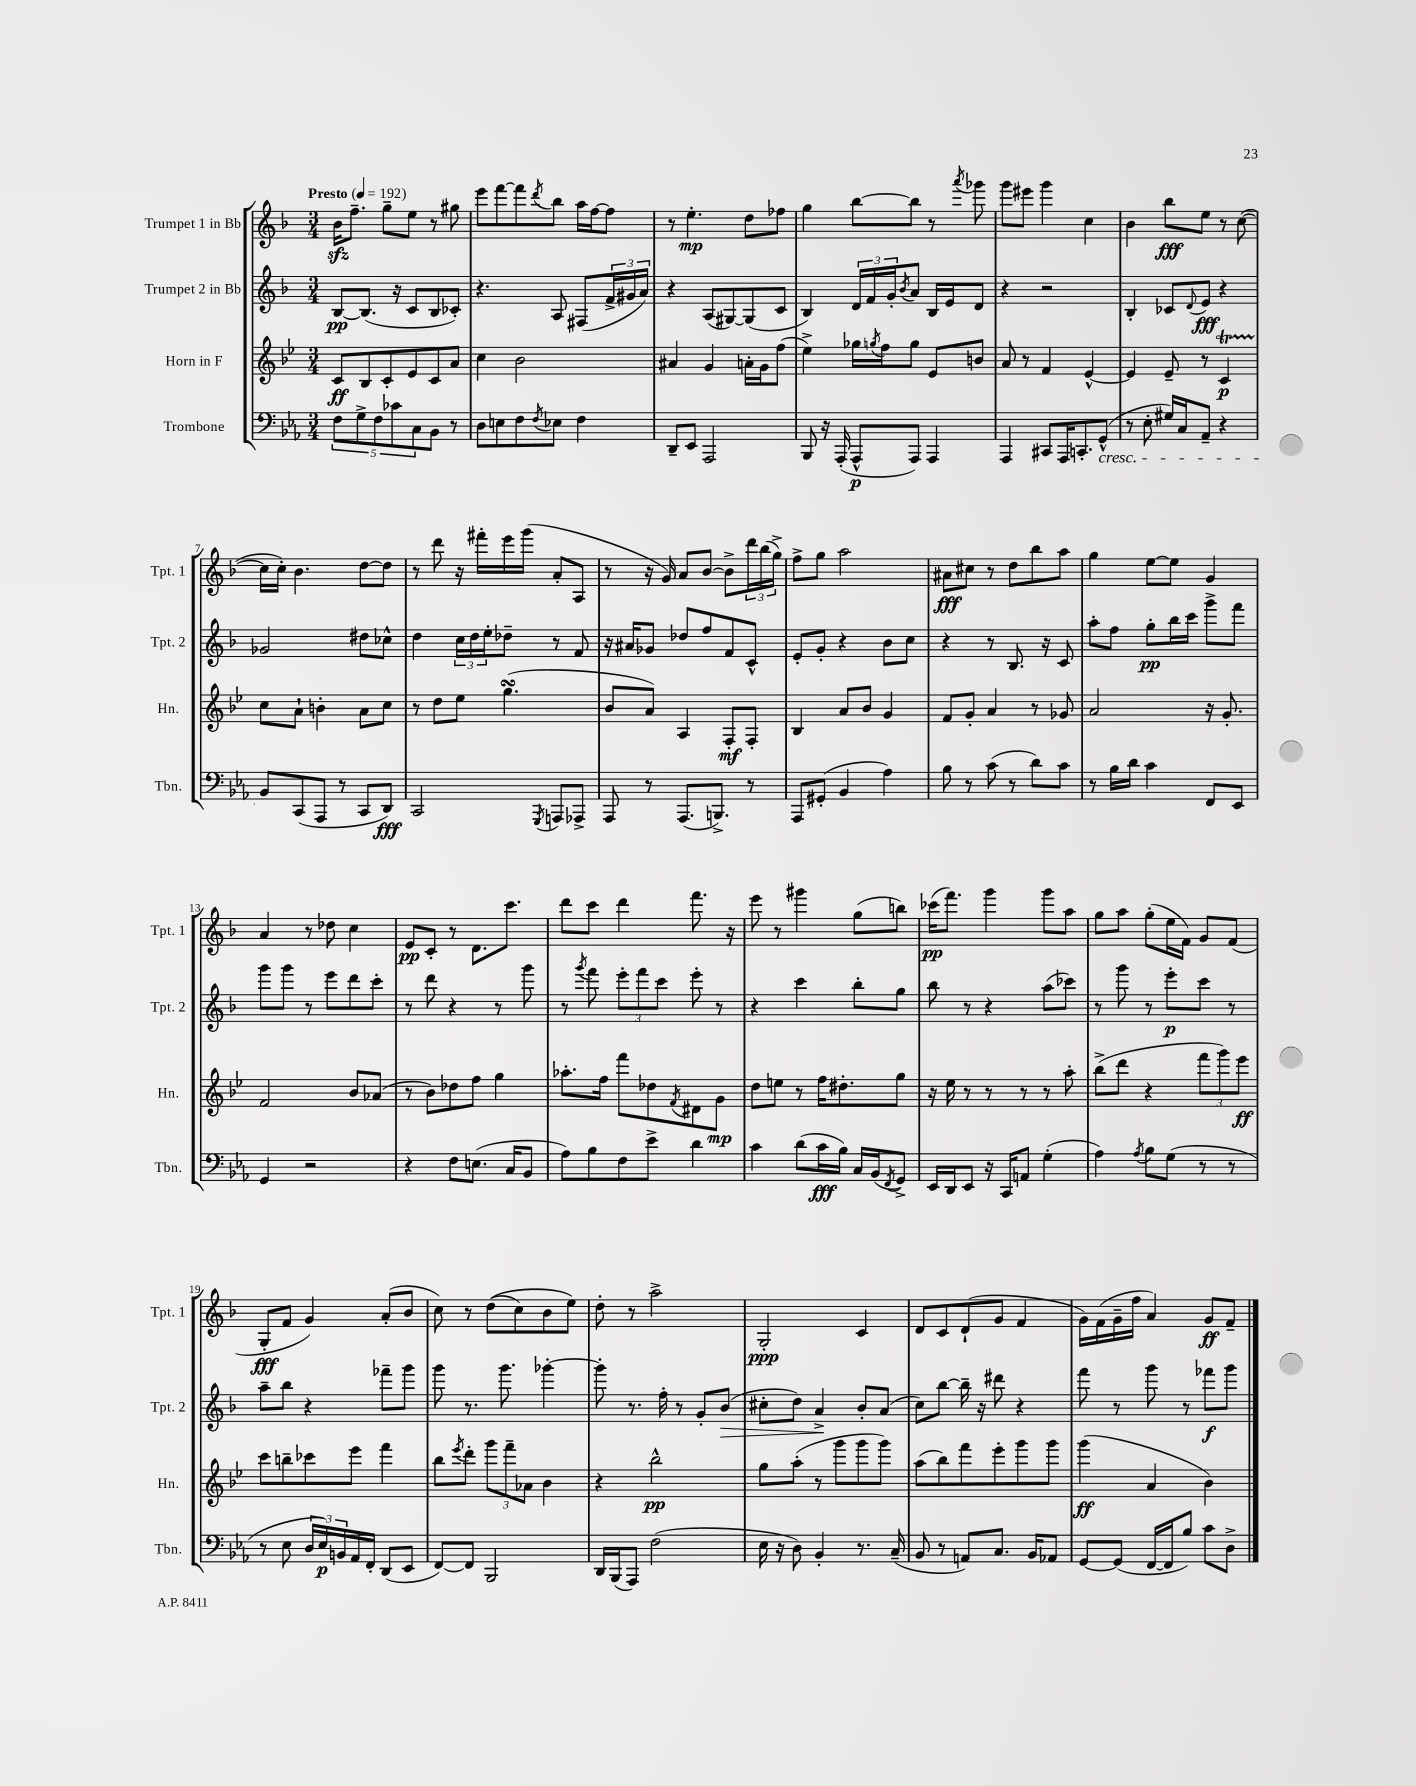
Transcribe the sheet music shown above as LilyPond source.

<<
\new StaffGroup <<
\new Staff = "s0" \with { instrumentName = "Trumpet 1 in Bb" shortInstrumentName = "Tpt. 1" } {
    \clef treble \key f \major \numericTimeSignature \time 3/4 \tempo "Presto" 4 = 192
    bes'16\sfz f''8.-- g''8-- e''8 r8 gis''8 |
    e'''8 f'''8~ f'''8 \acciaccatura { d'''8 } bes''8 a''16 f''16~ f''8 |
    r8 e''4.-.\mp d''8 fes''8 |
    g''4 bes''8~ bes''8 r8 \acciaccatura { a'''8 } ges'''8 |
    g'''8 eis'''8 g'''4 c''4 |
    bes'4 bes''8\fff e''8 r8 c''8~( |
    c''16 c''16-.) bes'4. d''8~ d''8 |
    r8 d'''8 r16 fis'''16-. e'''16 g'''16( a'8-. a8 |
    r8 r16 g'16) a'8 bes'8~ bes'8-> \tuplet 3/2 { d'''16 bes''16( g''16->) } |
    f''8-> g''8 a''2 |
    ais'8\fff cis''8 r8 d''8 bes''8 a''8 |
    g''4 e''8~ e''8 g'4 |
    a'4 r8 des''8 c''4 |
    e'8\pp c'8-. r8 d'8. c'''8. |
    d'''8 c'''8 d'''4 f'''8. r16 |
    e'''8 r8 gis'''4 g''8( b''8) |
    ces'''16\pp( f'''8.) g'''4 g'''8 a''8 |
    g''8 a''8 g''8-.( e''16 f'16) g'8 f'8( |
    g8-.\fff f'8 g'4) a'8-.( bes'8 |
    c''8) r8 d''8(\( c''8) bes'8 e''8\) |
    d''8-. r8 a''2-> |
    g2-.\ppp c'4 |
    d'8 c'8 d'8-!( g'8 f'4 |
    g'16) f'16( g'16-- f''16 a'4) g'8\ff f'8-- \bar "|." |
}
\new Staff = "s1" \with { instrumentName = "Trumpet 2 in Bb" shortInstrumentName = "Tpt. 2" } {
    \clef treble \key f \major \numericTimeSignature \time 3/4
    bes8~\pp bes8.( r16 c'8 bes8 ces'8-.) |
    r4. a8 fis8( \tuplet 3/2 { f'16-> gis'16 a'16) } |
    r4 a8( gis8~) gis8( c'8 |
    bes4) \tuplet 3/2 { d'16 f'16 g'16-. } \acciaccatura { bes'8 } a'8 bes16 e'16 d'8 |
    r4 r2 |
    bes4-. ces'8 \appoggiatura { d'8 } e'8\fff r4 |
    ges'2 dis''8 ces''8-^ |
    d''4 \tuplet 3/2 { c''16 d''16 e''16-. } des''8-- r8 f'8 |
    r16 ais'16 ges'8 des''8 f''8 f'8 c'8-^ |
    e'8-. g'8-. r4 bes'8 c''8 |
    r4 r8 bes8. r16 c'8 |
    a''8-. f''8 g''8-.\pp bes''16 c'''16 g'''8-> f'''8 |
    g'''8 g'''8 r8 e'''8 d'''8 c'''8-. |
    r8 d'''8 r4 r8 g'''8 |
    r8 \acciaccatura { g'''8 } f'''8 \tuplet 3/2 { e'''8-. f'''8 c'''8 } e'''8-. r8 |
    r4 c'''4 bes''8-. g''8 |
    bes''8 r8 r4 a''8( ces'''8) |
    r8 g'''8 r8 e'''8-.\p c'''8 r8 |
    a''8-- bes''8 r4 fes'''8-- g'''8 |
    g'''8 r8. g'''8. ges'''4~-. |
    ges'''8-. r8. f''16-. r8 g'8-. bes'8\>( |
    cis''8-. d''8) a'4->\! bes'8-. a'8( |
    c''8) bes''8~ bes''16-- r16 dis'''8 r4 |
    f'''8 r8 g'''8 r8 fes'''8\f g'''8 \bar "|." |
}
\new Staff = "s2" \with { instrumentName = "Horn in F" shortInstrumentName = "Hn." } {
    \clef treble \key bes \major \numericTimeSignature \time 3/4
    c'8\ff bes8 c'8-. ees'8 c'8 a'8 |
    c''4 bes'2 |
    ais'4 g'4 a'16-. g'16 f''8( |
    ees''4->) ges''16 \acciaccatura { g''8 } f''16 g''8 ees'8 b'8 |
    a'8 r8 f'4 ees'4~-^ |
    ees'4 ees'8-- r8 c'4\startTrillSpan\p |
    c''8\stopTrillSpan a'8-! b'4-. a'8 c''8 |
    r8 d''8 ees''8 g''4.\turn( |
    bes'8 a'8) a4 f8-.\mf f8-. |
    bes4 a'8 bes'8 g'4 |
    f'8 g'8-. a'4 r8 ges'8 |
    a'2 r16 g'8.-. |
    f'2 bes'8 aes'8( |
    r8 bes'8) des''8 f''8 g''4 |
    aes''8.-. f''16 f'''8 des''8 \acciaccatura { f'8 } dis'8 g'8\mp |
    d''8 e''8 r8 f''16 dis''8.-. g''8 |
    r16 ees''16 r8 r8 r8 r8 a''8-. |
    bes''8->( d'''8 r4 \tuplet 3/2 { f'''8 g'''8) ees'''8\ff } |
    c'''8 b''8-- ces'''8 ees'''8 f'''4 |
    bes''8 \acciaccatura { ees'''8 } d'''8-. \tuplet 3/2 { g'''8 f'''8-- aes'8 } bes'4 |
    r4 bes''2-^\pp |
    g''8 a''8-.( r8 g'''8 g'''8 g'''8) |
    a''8( bes''8) f'''8 ees'''8-. g'''8 g'''8 |
    g'''4\ff( a'4 bes'4) \bar "|." |
}
\new Staff = "s3" \with { instrumentName = "Trombone" shortInstrumentName = "Tbn." } {
    \clef bass \key ees \major \numericTimeSignature \time 3/4
    \tuplet 5/4 { f8 g8-> f8 ces'8 c8 } bes,8 r8 |
    d8 e8 f8 \acciaccatura { f8 } ees8 f4 |
    d,8-- ees,8 aes,,2 |
    bes,,8 r16 aes,,16-.( aes,,8-^\p aes,,8) aes,,4 |
    aes,,4 cis,8 aes,,16 c,8.-. g,8-^\cresc( |
    r8 ees8-. gis16) c16 aes,8-- r4 |
    bes,8\! c,8( aes,,8 r8 c,8 d,8\fff) |
    c,2 \acciaccatura { g,,8 } a,,8 aes,,8-> |
    aes,,8 r8 aes,,8.( b,,8.->) r8 |
    aes,,8 gis,8-.( bes,4 aes4) |
    bes8 r8 c'8( r8 d'8) c'8 |
    r8 bes16 d'16 c'4 f,8 ees,8 |
    g,4 r2 |
    r4 f8 e8.( c16 bes,8 |
    aes8) bes8 f8 ees'8-> d'4 |
    c'4 d'8( c'16\fff bes16) c16 bes,16( \acciaccatura { f,8 } g,8->) |
    ees,16 d,16 ees,8 r16 c,16 a,8 g4-.( |
    aes4) \acciaccatura { aes8 } bes8 g8( r8 r8 |
    r8 ees8 \tuplet 3/2 { d16 ees16\p) b,16 } aes,16 f,16-. d,8( ees,8 |
    f,8~) f,8 bes,,2 |
    d,16 bes,,16( aes,,8) f2( |
    ees16 r16 d8) bes,4-. r8. c16--( |
    bes,8 r8 a,8) c8. bes,16 aes,8 |
    g,8~ g,8( f,16~ f,16 bes8) c'8 d8-> \bar "|." |
}
>>
>>
